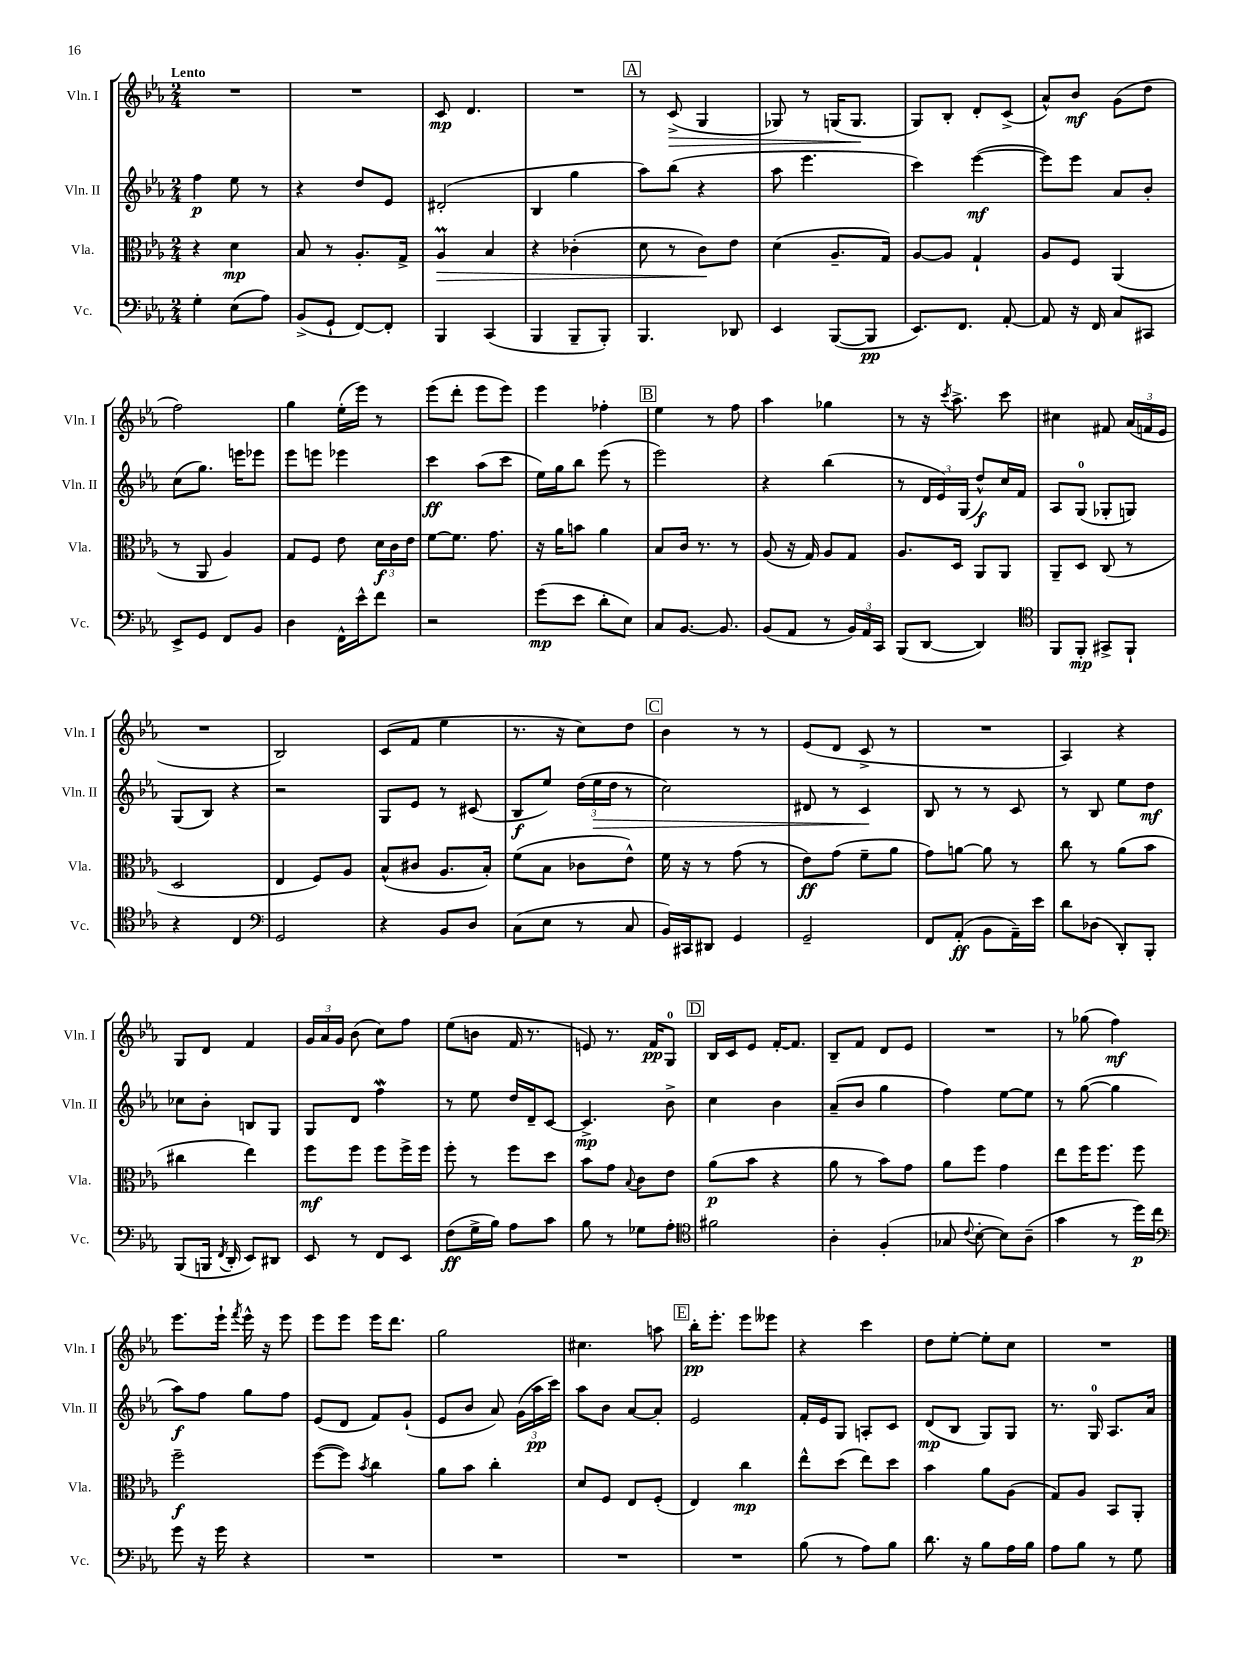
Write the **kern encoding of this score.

**kern	**kern	**kern	**kern
*staff4	*staff3	*staff2	*staff1
*clefF4	*clefC3	*clefG2	*clefG2
*k[b-e-a-]	*k[b-e-a-]	*k[b-e-a-]	*k[b-e-a-]
*M2/4	*M2/4	*M2/4	*M2/4
4G'\	4r	4ff\	2r
(8E-\L	4d\	8ee-\	.
8A-\J)	.	8r	.
=	=	=	=
(8BB-^/L	8B-/	4r	2r
8GG`/J	8r	.	.
[8FF/L)	8.A-'/L	8dd/L	.
8FF'/]J	.	8e-/J	.
.	16G^/Jk	.	.
=	=	=	=
4BBB-/	4A-/	(2d#'/	8c/
.	.	.	4.d/
(4CC/	4B-/	.	.
=	=	=	=
4BBB-/	4r	4B-/	2r
8BBB-~/L	(4c-'\	4gg\	.
8BBB-'/J)	.	.	.
=	=	=	=
4.BBB-/	8d\	8aa-\L)	8r
.	8r	(8bb-\J	(8c^/
.	8c\L)	4r	4G/
8DD-/	8e-\J	.	.
=	=	=	=
4EE-/	(4d\	8aa-\	8G-/)
.	.	4.eee-\	8r
([8BBB-/L	8.A-~/L	.	(16G/LK
.	.	.	8.G/J
8BBB-/]J	.	.	.
.	16G/Jk)	.	.
=	=	=	=
8.EE-/L)	[8A-/L	4ccc\)	8G/L)
.	8A-/]J	.	8B-'/J
8.FF/J	.	.	.
.	4G`/	([4eee-\	8d'/L
[8AA-'/	.	.	(8c^/J
=	=	=	=
8AA-/]	8A-/L	8eee-\]L)	8a-^^/L)
16r	8F/J	8eee-\J	8b-/J
16FF/	.	.	.
8C/L	(4AA-/	8a-/L	(8g\L
8CC#/J	.	8b-'/J	8dd\J
=	=	=	=
8EE-^/L	8r	(8cc\L	2ff\)
8GG/J	8AA-/	8.gg\J)	.
8FF/L	4A-/)	.	.
.	.	16eee\LK	.
8BB-/J	.	8eee-\J	.
=	=	=	=
4D\	8G/L	8eee-\L	4gg\
.	8F/J	8eee\J	.
16FF^^\LL	8e-\	4eee-\	(16ee-'\LL
16e-^^\J	.	.	16eee-\JJ)
8f\J	24d\LL	.	8r
.	24c\	.	.
.	24e-\JJ	.	.
=	=	=	=
2r	[8f\L	4ccc\	(8eee-\L
.	8.f\]J	.	8ddd'\J
.	.	(8aa-\L	8eee-\L
.	8.g\	.	.
.	.	8ccc\J	8eee-\J)
=	=	=	=
(8g\L	16r	16ee-\LL)	4eee-\
.	16a-\LK	16gg\J	.
8e-\J	8b\J	8bb-\J	.
8d'\L	4a-\	(8eee-\	4ff-'\
8E-\J)	.	8r	.
=	=	=	=
8C/L	8B-/L	2eee-\)	4ee-\
[8.BB-/J	16c/Jk	.	.
.	8.r	.	.
.	.	.	8r
8.BB-/]	.	.	.
.	8r	.	8ff\
=	=	=	=
(8BB-/L	(8A-/	4r	4aa-\
8AA-/J	16r	.	.
.	16G/)	.	.
8r	8A-/L	(4bb-\	4gg-\
24BB-/LL)	8G/J	.	.
24AA-/	.	.	.
24CC/JJ	.	.	.
=	=	=	=
(8BBB-/L	8.A-/L	8r	8r
[8DD/J	.	24d/LL	16r
.	.	24e-/)	.
.	.	.	8qccc/
.	16D/Jk	.	8.aa-^\
.	.	(24G/JJ	.
4DD/])	8AA-/L	8dd^^/L)	.
.	8AA-/J	16cc/L	8ccc\
.	.	16f/JJ	.
=	=	=	=
*clefC4	*	*	*
8FF/L	8AA-~/L	8A-/L	4cc#\
8FF'/J	8D/J	(8G/J	.
8GG#^/L	(8C/	8G-'/L	8f#/
8FF`/J	8r	8G/J)	(24a-/LL
.	.	.	24f/
.	.	.	24e-/JJ
=	=	=	=
4r	2D/	(8G/L	2r
.	.	8B-/J)	.
4C/	.	4r	.
=	=	=	=
*clefF4	*	*	*
2GG/	4E-/	2r	2B-/)
.	8F/L)	.	.
.	8A-/J	.	.
=	=	=	=
4r	(8B-^^/L	8G/L	(8c/L
.	8c#/J	8e-/J	8f/J
8BB-/L	8.A-/L	8r	4ee-\
8D/J	.	(8c#/	.
.	16B-'/Jk)	.	.
=	=	=	=
(8C\L	(8f\L	8B-/L	8.r
8E-\J	8B-\J	8ee-/J)	.
.	.	.	16r
8r	8c-\L	(24dd\LL	8cc\L)
.	.	24ee-\	.
.	.	24dd\JJ	.
8C/	8e-^^\J)	8r	8dd\J
=	=	=	=
16BB-/LL)	16f\	2cc\)	4b-\
16CC#/J	16r	.	.
8DD#/J	8r	.	.
4GG/	(8g\	.	8r
.	8r	.	8r
=	=	=	=
2GG~/	8e-\L)	8d#/	(8e-/L
.	(8g\J	8r	8d/J
.	8f~\L	4c/	8c^/
.	8a-\J	.	8r
=	=	=	=
8FF/L	8g\L)	8B-/	2r
(8AA-'/J	[8a\J	8r	.
8BB-\L	8a\]	8r	.
16AA-~\L)	8r	8c/	.
16e-\JJ	.	.	.
=	=	=	=
8d\L	8cc\	8r	4A-/)
(8D-\J	8r	8B-/	.
8DD'/L)	(8a-\L	8ee-\L	4r
8BBB-'/J	8b-\J	8dd\J	.
=	=	=	=
(8BBB-/L	4cc#\	8cc-\L	8G/L
16BBB/Jk	.	8b-'\J	8d/J
8qFF/	.	.	.
16DD'/	.	.	.
8EE-/L)	4ee-\)	8B/L	4f/
8DD#/J	.	8G/J	.
=	=	=	=
8EE-/	8ff\L	8G/L	24g/LL
.	.	.	24a-/
.	.	.	24g/JJ
8r	8ff\J	8d/J	(8b-\
8FF/L	8ff\L	4ff\	8cc\L)
8EE-/J	16ff^\L	.	8ff\J
.	16ff\JJ	.	.
=	=	=	=
(8F\L	8ff'\	8r	(8ee-\L
16G^\L	8r	8ee-\	8b\J
16B-\JJ)	.	.	.
8A-\L	8ff\L	16dd/LL	16f/
.	.	16d~/J	8.r
8c\J	8dd\J	[8c/J	.
=	=	=	=
8B-\	8b-\L	4.c^/]	8e/)
8r	8g\J	.	8.r
.	8qqB-/	.	.
8G-\L	8c\L	.	.
.	.	.	16f/LK
8A-'\J	8e-\J	8b-^\	8G/J
=	=	=	=
*clefC4	*	*	*
2f#\	(8a-\L	4cc\	16B-/LL
.	.	.	16c/J
.	8b-\J	.	8e-/J
.	4r	4b-\	[16f'/LK
.	.	.	8.f/]J
=	=	=	=
4A-'\	8a-\	(8a-~/L	8B-~/L
.	8r	8b-/J	8f/J
(4F'/	8b-\L)	4gg\	8d/L
.	8g\J	.	8e-/J
=	=	=	=
8G-/	8a-\L	4ff\)	2r
8qqc/	.	.	.
[8B-'\	8ff\J	.	.
8B-\]L)	4g\	[8ee-\L	.
(8A-~\J	.	8ee-\]J	.
=	=	=	=
4g\	8ee-\L	8r	8r
.	16ff\K	([8gg\	(8gg-\
.	8.ff\J	.	.
8r	.	4gg\]	4ff\)
16dd\LL)	8ff\	.	.
16cc\JJ	.	.	.
=	=	=	=
*clefF4	*	*	*
8g\	2ff~\	8aa-\L)	8.eee-\L
16r	.	8ff\J	.
16g\	.	.	16eee-`\Jk
.	.	.	8qfff/
4r	.	8gg\L	16eee-^^\
.	.	.	16r
.	.	8ff\J	8eee-\
=	=	=	=
2r	([8ff\L	(8e-/L	8eee-\L
.	8ff\]J)	8d/J	8eee-\J
.	8qb-/	.	.
.	4cc\	8f/L)	16eee-\LK
.	.	.	8.ddd\J
.	.	(8g`/J	.
=	=	=	=
2r	8a-\L	8e-/L	2gg\
.	8b-\J	8b-/J	.
.	4cc'\	8a-/)	.
.	.	(24g\LL	.
.	.	24aa-\	.
.	.	24ccc\JJ)	.
=	=	=	=
2r	8d/L	8aa-\L	4.cc#\
.	8F/J	8b-\J	.
.	8E-/L	[8a-/L	.
.	(8F'/J	8a-'/]J	8aa\
=	=	=	=
2r	4E-/)	2e-/	16bb-'\LK
.	.	.	8.eee-'\J
.	4cc\	.	8eee-\L
.	.	.	8eee--\J
=	=	=	=
(8B-\	8ee-^^\L	16f'/LL	4r
.	.	16e-/J	.
8r	(8dd\J	8G/J	.
8A-\L)	8ee-\L)	8A'/L	4ccc\
8B-\J	8dd\J	8c/J	.
=	=	=	=
8.d\	4b-\	(8d/L	8dd\L
.	.	8B-/J	[8ee-'\J
16r	.	.	.
8B-\L	8a-\L	8G/L)	8ee-'\]L
16A-\L	(8A-\J	8G/J	8cc\J
16B-\JJ	.	.	.
=	=	=	=
8A-\L	8G/L)	8.r	2r
8B-\J	8A-/J	.	.
.	.	16G/	.
8r	8BB-/L	8.A-/L	.
8G\	8AA-'/J	.	.
.	.	16a-/Jk	.
==	==	==	==
*-	*-	*-	*-
